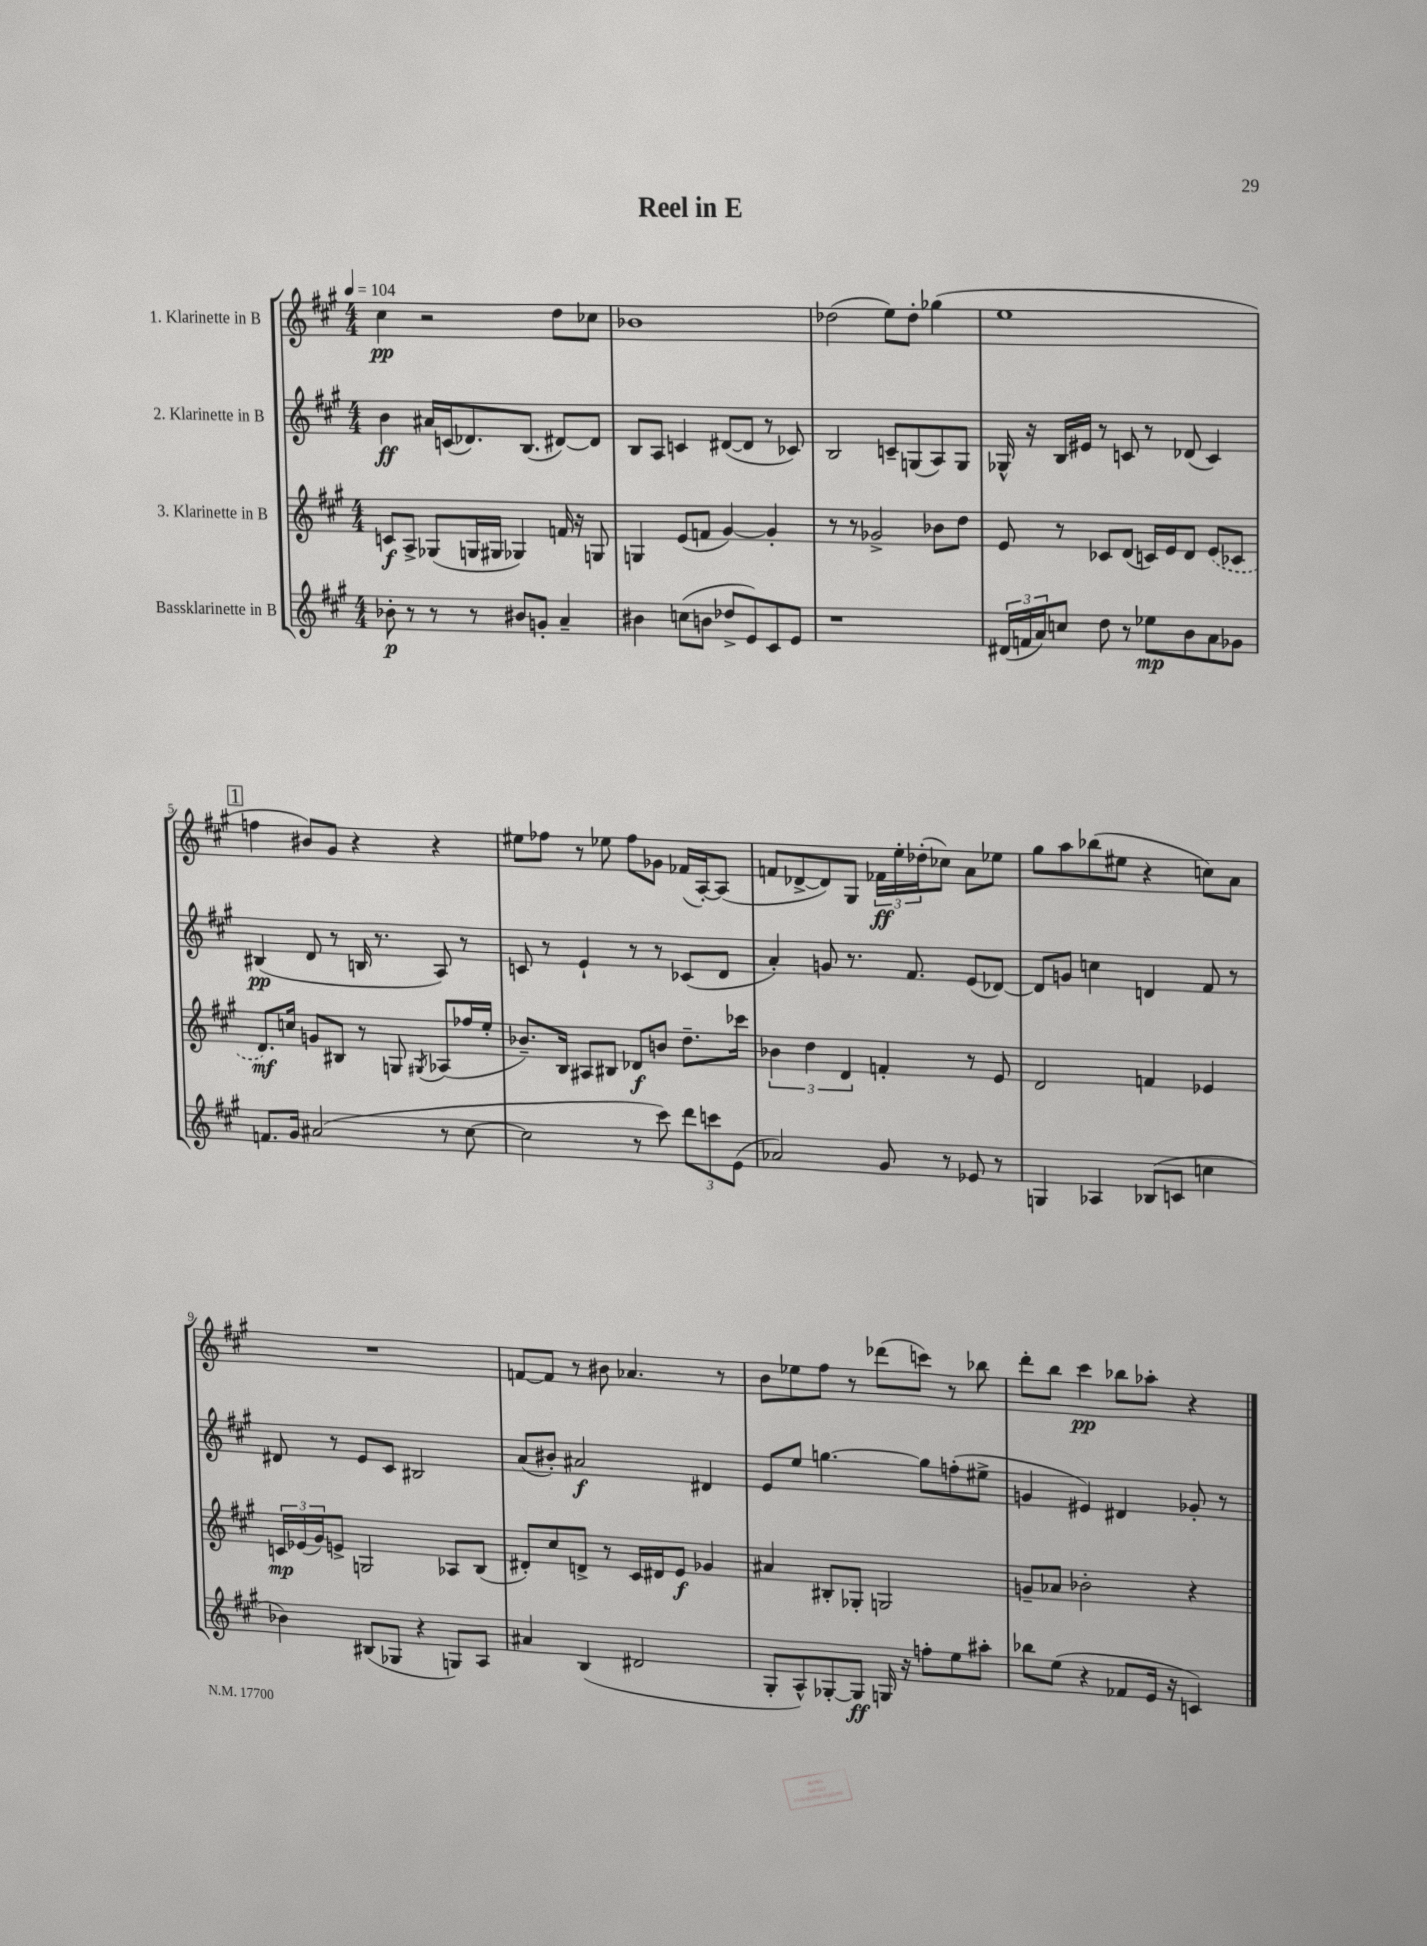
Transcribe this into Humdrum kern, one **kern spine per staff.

**kern	**kern	**kern	**kern
*staff4	*staff3	*staff2	*staff1
*clefG2	*clefG2	*clefG2	*clefG2
*k[f#c#g#]	*k[f#c#g#]	*k[f#c#g#]	*k[f#c#g#]
*M4/4	*M4/4	*M4/4	*M4/4
*MM104	*MM104	*MM104	*MM104
8b-'\	8c/L	4b\	4cc#\
8r	8A^/J	.	.
8r	(8G-/L	16a#/LL	2r
.	.	(16c/J	.
8r	16G/L	8.d-/)	.
.	16G#/JJ	.	.
8b#/L	4G-/)	.	.
.	.	(8.B/J	.
8g'/J	.	.	.
4a~/	16f/	[8d#/L)	8dd\L
.	16r	.	.
.	8G/	8d#/]J	8cc-\J
=	=	=	=
4b#\	4G/	8B/L	1b-
.	.	8A/J	.
(8cc\L	(8e/L	4c/	.
8b\J	8f/J	.	.
8dd-^/L	[4g#/)	([8d#/L	.
8e/)	.	8d#/]J	.
8c#/	4g#'/]	8r	.
8e/J	.	8c-/)	.
=	=	=	=
1r	8r	2B/	(2dd-\
.	8r	.	.
.	2g-^/	.	.
.	.	8c~/L	8ee\L)
.	.	(8G/	8dd-'\J
.	8b-\L	8A/)	(4gg-\
.	8dd\J	8G/J	.
=	=	=	=
(24d#/LL	8e/	16G-^^/	1ee
24f/	.	.	.
.	.	16r	.
24a/J)	.	.	.
8cc/J	8r	16B/LL	.
.	.	16e#/JJ	.
8dd\	8c-/L	8r	.
8r	(8d/J	8c/	.
8ee-\L	16c/LL)	8r	.
.	16e/J	.	.
8b\	8d/J	(8d-/	.
8a\	(8e/L	4c/)	.
8g-\J	8c-/J	.	.
=	=	=	=
8.f/L	8.d/L)	(4B#/	4ff\
16g#/Jk	16cc/Jk	.	.
(2a#/	8g/L	8d/	8b#/L)
.	8B#/J	8r	8g#/J
.	8r	16B/	4r
.	.	8.r	.
.	8G/	.	.
.	8qG#/	.	.
8r	(8A-/L	8A/)	4r
[8cc#\	16ff-/L	8r	.
.	16ee'/JJ	.	.
=	=	=	=
2cc#\]	8.b-~/L)	8c/	8ee#\L
.	.	8r	8ff-\J
.	16B/Jk	.	.
.	8A#/L	4e`/	8r
.	8B#/J	.	8ee-\
8r	8d-/L	8r	8ff-\L
8ccc#\)	8b/J	8r	8g-\J
12ddd\L	8.dd~\L	(8c-/L	(16f-/LL
.	.	.	[16A'/J)
12ccc\	.	.	.
.	.	8d/J	(8A/]J
(12e\J	.	.	.
.	16ccc-\Jk	.	.
=	=	=	=
2a-/)	6b-\	4a'/)	8f/L
.	.	.	[8d-^/
.	6dd\	.	.
.	.	8g/	8d-/])
.	6d/	.	.
.	.	8.r	8G#/J
8g#/	4f'/	.	24f-\LL
.	.	.	24ee'\
.	.	8.f#/	.
.	.	.	(24dd-'\J
8r	.	.	8cc-\J)
8e-/	8r	(8e/L	8a\L
8r	8e/	[8d-/J)	8ee-\J
=	=	=	=
4G/	2d/	8d-/]L	8gg#\L
.	.	8g/J	8aa\
4A-/	.	4cc\	(8bb-\
.	.	.	8ee#\J
(8B-/L	4f/	4d/	4r
8c/J	.	.	.
4cc\	4e-/	8f#/	8cc\L)
.	.	8r	8a\J
=	=	=	=
4b-\)	24c/LL	8d#/	1r
.	(24e-/	.	.
.	24g#/J)	.	.
.	8e^/J	8r	.
(8B#/L	2G/	8e/L	.
8G-/J	.	8c#/J	.
4r	.	2B#/	.
8G/L)	8A-/L	.	.
8A/J	(8B/J	.	.
=	=	=	=
4a#/	8d#'/L)	(8a/L	[8f/L
.	8cc#/	8b#'/J)	8f/]J
(4B/	8d^/J	2a#/	8r
.	8r	.	8b#\
2d#/	16c#/LL	.	4.a-/
.	16d#/J	.	.
.	8e/J	.	.
.	4g-/	4d#/	.
.	.	.	8r
=	=	=	=
8G#'/L	4a#/	8e/L	8b\L
8A^^/)	.	8ee/J	8ee-\
[8G-'/	8B#'/L	[4.gg\	8ff#\J
8G-/]J	8G-'/J	.	8r
16G/	2G/	.	(8ddd-\L
16r	.	.	.
8ff'\L	.	8gg\]L	8ccc\J)
8ee\	.	(8ff'\	8r
8aa#'\J	.	8ee#^\J	8bb-\
=	=	=	=
8bb-\L	8g~/L	4g/	8ddd'\L
(8ee\J	8a-/J	.	8bb\J
4r	2b-'\	4e#/)	4ccc#\
8f-/L	.	4d#/	8bb-\L
16e/Jk	.	.	8aa-'\J
16r	.	.	.
4c/)	4r	8g-'/	4r
.	.	8r	.
==	==	==	==
*-	*-	*-	*-
